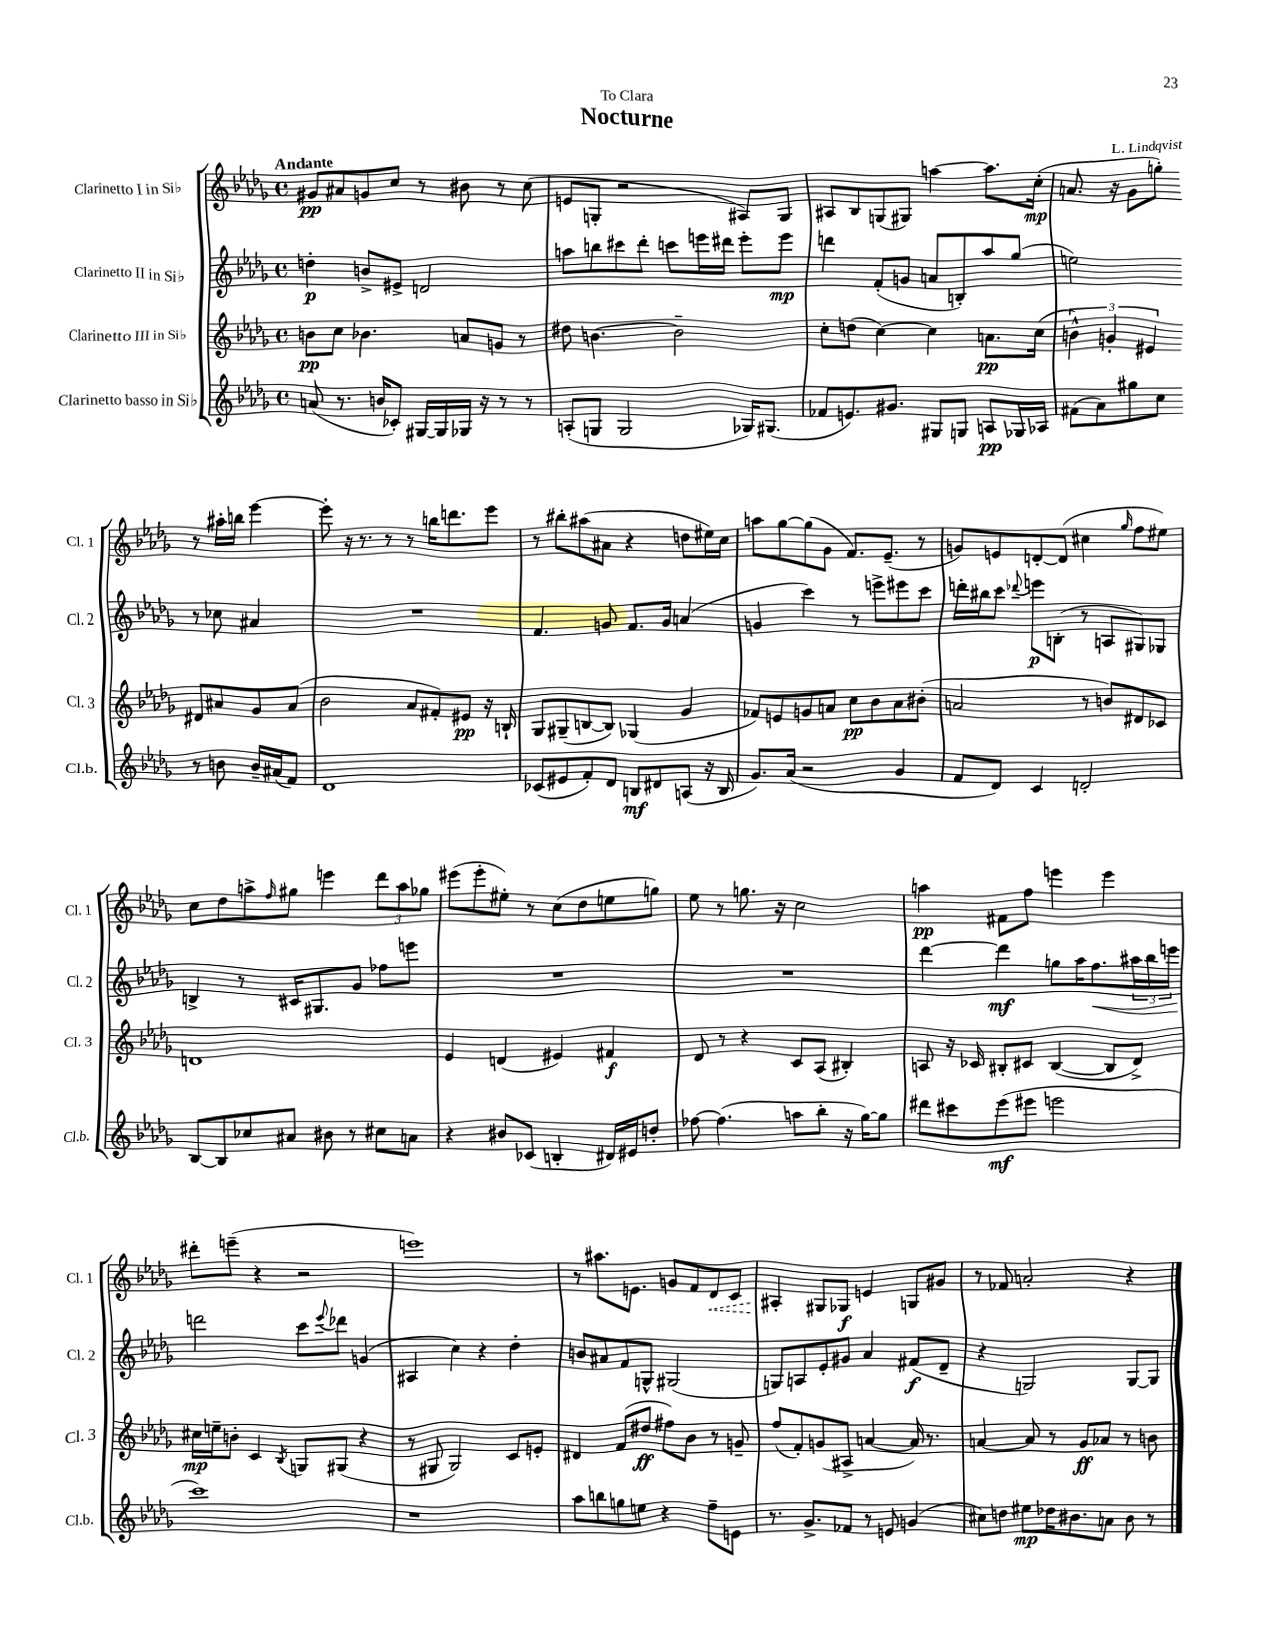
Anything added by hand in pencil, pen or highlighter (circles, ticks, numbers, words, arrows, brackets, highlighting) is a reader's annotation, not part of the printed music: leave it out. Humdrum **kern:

**kern	**dynam	**kern	**dynam	**kern	**dynam	**kern	**dynam
*part4	*part4	*part3	*part3	*part2	*part2	*part1	*part1
*staff4	*staff4	*staff3	*staff3	*staff2	*staff2	*staff1	*staff1
*I"Clarinetto basso in Si♭	*	*I"Clarinetto III in Si♭	*	*I"Clarinetto II in Si♭	*	*I"Clarinetto I in Si♭	*
*I'Cl.b.	*	*I'Cl. 3	*	*I'Cl. 2	*	*I'Cl. 1	*
*clefG2	*	*clefG2	*	*clefG2	*	*clefG2	*
*k[b-e-a-d-g-]	*	*k[b-e-a-d-g-]	*	*k[b-e-a-d-g-]	*	*k[b-e-a-d-g-]	*
*M4/4	*	*M4/4	*	*M4/4	*	*M4/4	*
*met(c)	*	*met(c)	*	*met(c)	*	*met(c)	*
=1	=1	=1	=1	=1	=1	=1	=1
!	!	!	!	!	!	!LO:TX:a:B:t=Andante	!
(8an/	.	8bn\L	pp	4ddn'\	p	8g#X/L	pp
8.r	.	8cc\J	.	.	.	8a#X/	.
.	.	4.b-X\	.	8bn^/L	.	8gn/	.
16bn/KL	.	.	.	.	.	.	.
8c-X'/J)	.	.	.	8e#X^/J	.	8cc/J	.
[16G#X/LL	.	.	.	2dn/	.	8r	.
16G#/]	.	.	.	.	.	.	.
16G-X/JJ	.	8an/L	.	.	.	8b#X\	.
16r	.	.	.	.	.	.	.
8r	.	8gn/J	.	.	.	8r	.
8r	.	8r	.	.	.	(8cc\	.
=2	=2	=2	=2	=2	=2	=2	=2
(8An'/L	.	8dd#X\	.	8aan\L	.	8en/L	.
8Gn/J	.	[4.bn\	.	8bbn\	.	8Gn'/J	.
2G/	.	.	.	8ccc#X\	.	2r	.
.	.	.	.	8ddd-'\J	.	.	.
.	.	2b~\]	.	8cccn\L	.	.	.
.	.	.	.	16eeen\L	.	.	.
.	.	.	.	16ddd#X\JJ	.	.	.
16G-X/KL)	.	.	.	8eee'\L	.	8A#X/L)	.
(8.G#X/J	.	.	.	.	.	.	.
.	.	.	.	8eee\J	mp	8G/J	.
=3	=3	=3	=3	=3	=3	=3	=3
8f-X/L	.	8cc'\L	.	4dddn\	.	8A#X/L	.
8.en/)	.	(8ddn\J	.	.	.	8B-/	.
.	.	[4cc\)	.	(8f'/L	.	(8Gn/	.
8.g#X/J	.	.	.	.	.	.	.
.	.	.	.	8gn/J	.	8G#X/J)	.
8G#X/L	.	4cc\]	.	8an/L	.	[4aan\	.
8Gn/J	.	.	.	8Bn'/)	.	.	.
8An/L	pp	8.an\L	pp	8aa-/	.	8.aa\L]	.
16G-X/L	.	.	.	(8gg-/J	.	.	.
16A-X/JJ	.	(16cc\Jk	.	.	.	(16cc'\Jk	mp
=4	=4	=4	=4	=4	=4	=4	=4
(8f#X\L	.	6bn^^\)	.	2een\)	.	8.an/	.
8a-\)	.	.	.	.	.	.	.
.	.	6gn'/	.	.	.	.	.
.	.	.	.	.	.	16r	.
8gg#X\	.	.	.	.	.	8g-\L	.
.	.	6e#X/	.	.	.	.	.
8cc\J	.	.	.	.	.	8ggn'\J)	.
8r	.	8d#X/L	.	8r	.	8r	.
8bn\	.	8a#X/	.	8cc-X\	.	16aa#X'\LL	.
.	.	.	.	.	.	16bbn\JJ	.
16b~/LL	.	8g/	.	4a#X/	.	[4eee-\	.
(16a#X/J	.	.	.	.	.	.	.
8f#/J)	.	(8a#/J	.	.	.	.	.
!!LO:LB:g=z
=5	=5	=5	=5	=5	=5	=5	=5
1d-	.	2b-\	.	1r	.	8eee-'\]	.
.	.	.	.	.	.	16r	.
.	.	.	.	.	.	8.r	.
.	.	.	.	.	.	8r	.
.	.	8a-/L	.	.	.	8r	.
.	.	8f#X'/)	.	.	.	16bbn\KL	.
.	.	.	.	.	.	8.dddn\	.
.	.	8e#X/J	pp	.	.	.	.
.	.	16r	.	.	.	8eee-\J	.
.	.	16Bn`/	.	.	.	.	.
=6	=6	=6	=6	=6	=6	=6	=6
(8c-X/L	.	8G-/L	.	4.f/	.	8r	.
8e#X/	.	(8G#X~/	.	.	.	8bb#X'\L	.
8f'/)	.	[8Bn/	.	.	.	(8aa#X\	.
8d-/J	.	8B/J])	.	8gn/	.	8a#X\J	.
8Bn/L	mf	(4G-X/	.	8.f/L	.	4r	.
8d#X/	.	.	.	.	.	.	.
.	.	.	.	16g/Jk	.	.	.
(8An/J	.	4g-/	.	(4an/	.	8ddn\L	.
16r	.	.	.	.	.	16ee#X\L)	.
16B/	.	.	.	.	.	16cc\JJ	.
=7	=7	=7	=7	=7	=7	=7	=7
8.g-/L)	.	8f-X/L)	.	4gn/	.	8aan\L	.
.	.	8en/	.	.	.	[8gg-\	.
(16a-/Jk	.	.	.	.	.	.	.
2r	.	8gn/	.	4ccc\)	.	(8gg-\]	.
.	.	8an/J	.	.	.	8g-\J	.
.	.	8cc\L	pp	8r	.	8.f/L)	.
.	.	8b-\	.	8eeen^\L	.	.	.
.	.	.	.	.	.	(8.e-~/J	.
4g-/	.	8a\	.	8eee#X\	.	.	.
.	.	(8b#X'\J	.	8ccc\J	.	8r	.
=8	=8	=8	=8	=8	=8	=8	=8
8f/L	.	2an/	.	16dddn'\LL	.	8gn/L)	.
.	.	.	.	16bb#X\J	.	.	.
8d-/J)	.	.	.	8ccc\J	.	8en/	.
.	.	.	.	8qqddd-X/	.	.	.
4c/	.	.	.	8eeen\L	p	[8dn'/	.
.	.	.	.	(8Bn'\J	.	(8d/J]	.
2dn'/	.	8r	.	8r	.	4cc#X\	.
.	.	8bn/L)	.	8An/L	.	.	.
.	.	.	.	.	.	16qqgg-/	.
.	.	8d#X/	.	8G#X/)	.	8ff\L	.
.	.	8c-X/J	.	8G-X/J	.	8ee#X\J)	.
!!LO:LB:g=z
=9	=9	=9	=9	=9	=9	=9	=9
[8B-/L	.	1dn	.	4Bn^/	.	8cc\L	.
8B-/]	.	.	.	.	.	8dd-\	.
8cc-X/	.	.	.	8r	.	8aan^\	.
.	.	.	.	.	.	16qqff/	.
8a#X/J	.	.	.	16c#X/KL	.	8gg#X\J	.
.	.	.	.	8.G#X/	.	.	.
8b#X\	.	.	.	.	.	4eeen\	.
8r	.	.	.	8g-/J	.	.	.
8cc#X\L	.	.	.	8ff-X\L	.	12ddd-\L	.
.	.	.	.	.	.	12aa\	.
8an\J	.	.	.	8eeen\J	.	.	.
.	.	.	.	.	.	12gg-X\J	.
=10	=10	=10	=10	=10	=10	=10	=10
4r	.	4e-/	.	1r	.	(8eee#X\L	.
.	.	.	.	.	.	8eee#'\	.
8b#X/L	.	(4dn/	.	.	.	8ee#X'\J)	.
(8c-X/J	.	.	.	.	.	8r	.
4Bn'/	.	4e#X/)	.	.	.	(8cc\L	.
.	.	.	.	.	.	8dd-\	.
16d#X/LL)	.	4f#X/	f	.	.	8een\	.
16e#X/J	.	.	.	.	.	.	.
8ddn'/J	.	.	.	.	.	8ggn\J)	.
=11	=11	=11	=11	=11	=11	=11	=11
[8ff-X\	.	8d-/	.	1r	.	8ee-\	.
(4.ff-\]	.	8r	.	.	.	8r	.
.	.	4r	.	.	.	8.ggn\	.
.	.	.	.	.	.	16r	.
8aan\L	.	8c/L	.	.	.	2cc\	.
8bb-'\J	.	(8A-/J	.	.	.	.	.
16r	.	4B#X'/)	.	.	.	.	.
[16gg-\KL)	.	.	.	.	.	.	.
8gg-\J]	.	.	.	.	.	.	.
=12	=12	=12	=12	=12	=12	=12	=12
8ddd#X\L	.	8An/	.	[4ddd-\	.	4aan\	pp
8ccc#X\	.	16r	.	.	.	.	.
.	.	16c-X/	.	.	.	.	.
(8eee-\	mf	8B#X'/L	.	4ddd-\]	mf	8f#X\L	.
8eee#X\J	.	8c#X/J	.	.	.	8ff\J	.
2eeen\	.	([4B#/	.	8ggn\L	.	4eeen\	.
.	.	.	.	16aa-\K	.	.	.
!	!	!	!	!	!LO:HP:b	!	!
.	.	.	.	8.ff\	<	.	.
.	.	8B#/L]	.	.	.	4eee\	.
.	.	8d-^/J)	.	24aa#X\L	.	.	.
.	.	.	.	24bb-\	.	.	.
.	.	.	.	24eeen\JJ	.	.	.
.	.	.	.	.	[	.	.
!!LO:LB:g=z
=13	=13	=13	=13	=13	=13	=13	=13
1ccc)	.	16cc#X\LL	mp	2dddn\	.	8ddd#X'\L	.
.	.	16een~\J	.	.	.	.	.
.	.	8bn'\J	.	.	.	(8eeen~\J	.
.	.	4c/	.	.	.	4r	.
.	.	8qB-/	.	.	.	.	.
.	.	8Gn/L	.	8ccc\L	.	2r	.
.	.	.	.	8qqeee-/	.	.	.
.	.	(8G#X/J	.	8ddd-X\J	.	.	.
.	.	4r	.	(4gn/	.	.	.
=14	=14	=14	=14	=14	=14	=14	=14
1r	.	8r	.	4A#X/	.	1eeen)	.
.	.	8G#X/	.	.	.	.	.
.	.	2G#/)	.	4cc\)	.	.	.
.	.	.	.	4r	.	.	.
.	.	8c/L	.	4dd-'\	.	.	.
.	.	8en'/J	.	.	.	.	.
=15	=15	=15	=15	=15	=15	=15	=15
8aa-\L	.	4d#X/	.	8bn/L	.	8r	.
8bbn\	.	.	.	8a#X/	.	8.aa#X\L	.
8ggn\	.	(8f/L	.	8f/	.	.	.
.	.	.	.	.	.	8.en\J	.
8een\J	.	8dd#X/J	ff	8Gn^^/J	.	.	.
4r	.	8ff#X\L)	.	(2G#X/	.	8gn/L	.
.	.	8b-\J	.	.	.	8f/	.
!	!	!	!	!	!	!	!LO:HP:b
8ff~\L	.	8r	.	.	.	8d-/	<
8en\J	.	8gn~/	.	.	.	8c/J	.
=16	=16	=16	=16	=16	=16	=16	=16
8.r	.	(8ff/L	.	8Gn/L)	.	4A#X'/	.
.	.	8f'/)	.	8An/	.	.	.
8.g-^/L	.	.	.	.	.	.	.
.	.	(8gn/	.	8e-'/	.	8G#X/L	[
8f-X/J	.	8A#X^/J	.	8g#X/J	.	8G-X/J	f
8r	.	[4an/	.	4a-/	.	4en/	.
8en/	.	.	.	.	.	.	.
(4gn/	.	16a/])	.	(8f#X/L	f	8Gn/L	.
.	.	8.r	.	.	.	.	.
.	.	.	.	8d-~/J	.	8g#X/J	.
=17	=17	=17	=17	=17	=17	=17	=17
8cc#X\L)	.	[4an/	.	4r	.	8r	.
8ddn\J	.	.	.	.	.	8f-X/	.
8ee#X\L	mp	8a/]	.	2Gn/)	.	2an'/	.
16dd-X\K	.	8r	.	.	.	.	.
8.b#X\	.	.	.	.	.	.	.
.	.	8g-/L	ff	.	.	.	.
8an\J	.	8a-X/J	.	.	.	.	.
8b#\	.	8r	.	[8G/L	.	4r	.
8r	.	8bn\	.	8G/J]	.	.	.
==	==	==	==	==	==	==	==
*-	*-	*-	*-	*-	*-	*-	*-
